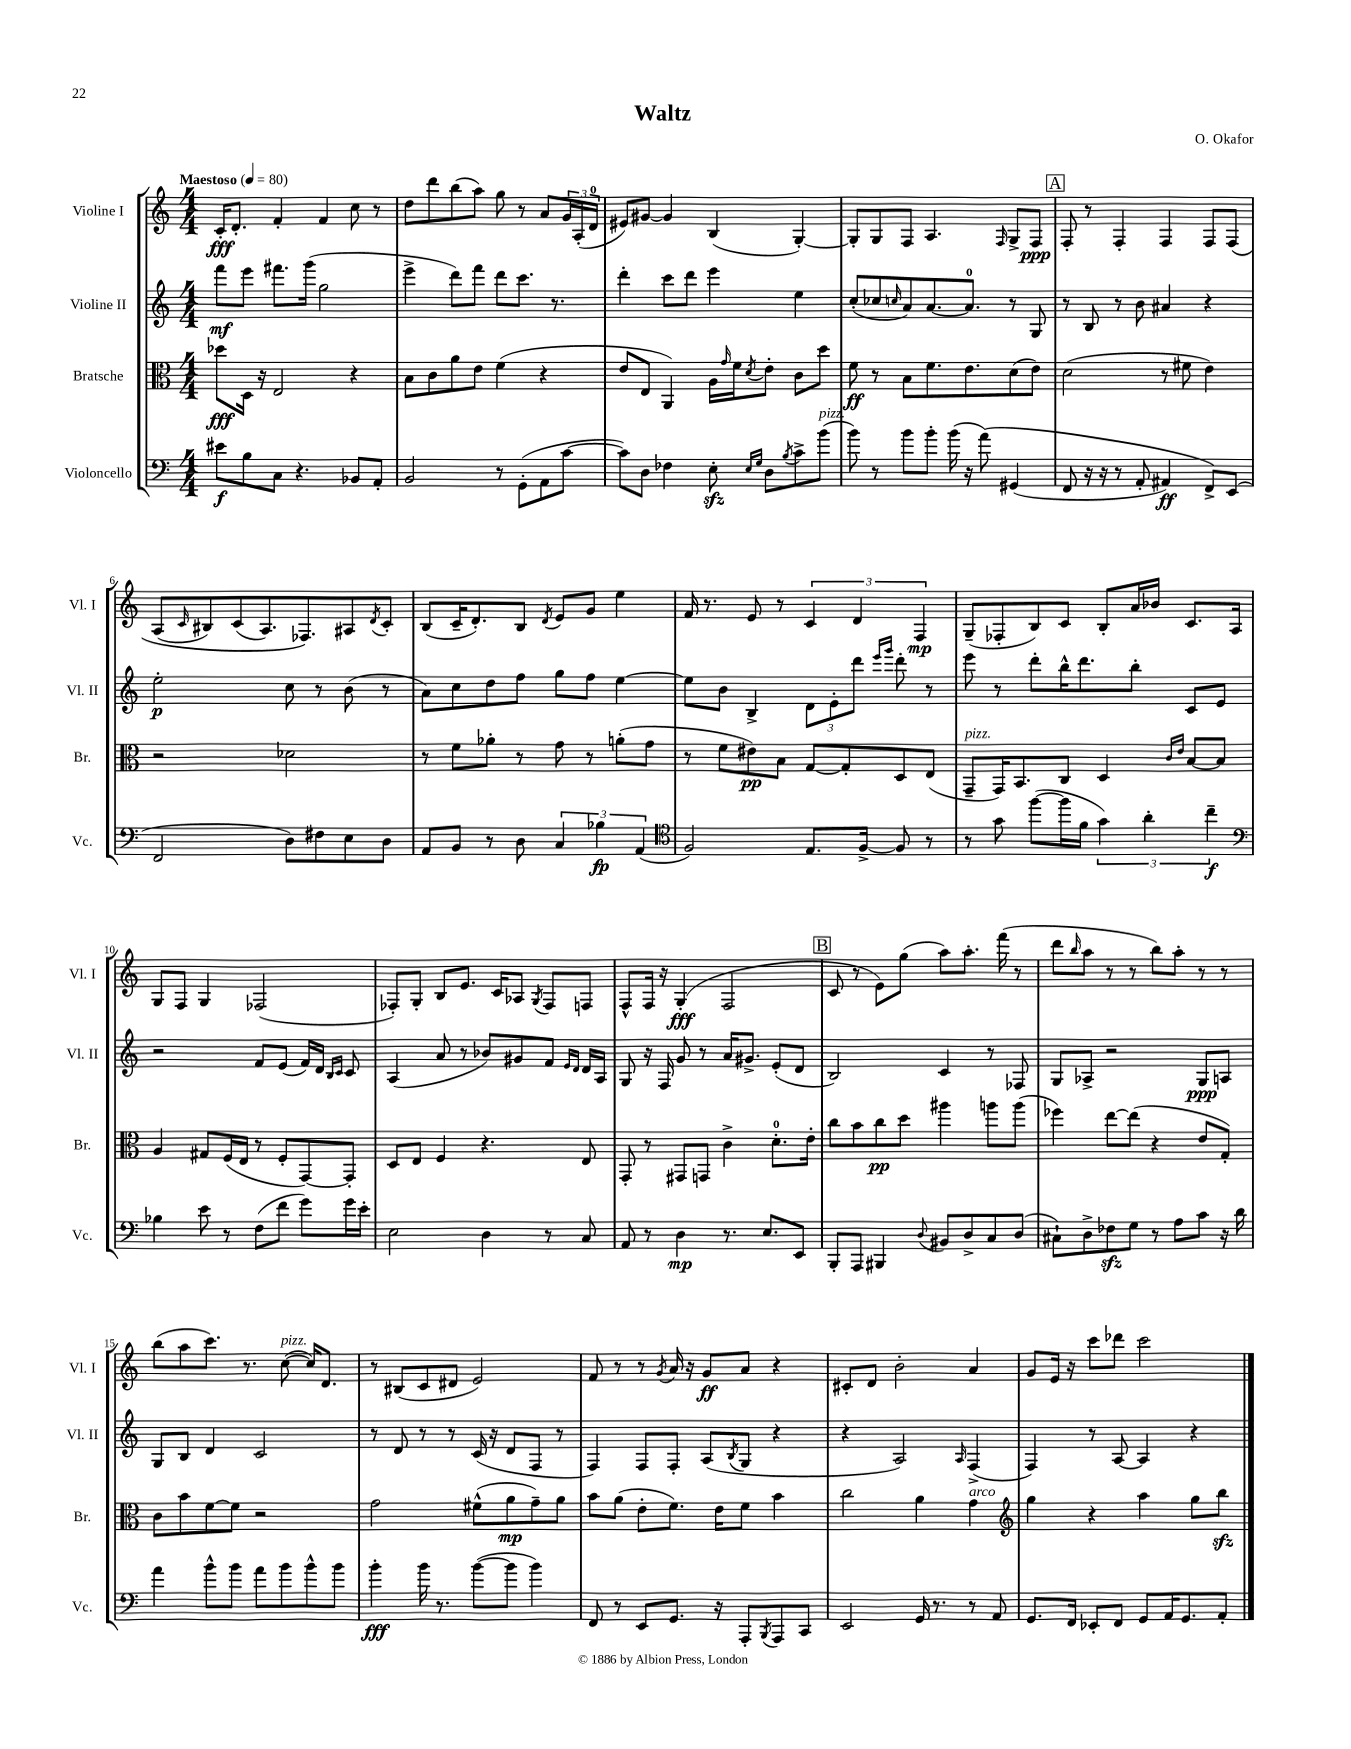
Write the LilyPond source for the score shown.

\header { title = "Waltz" composer = "O. Okafor" }
<<
\new StaffGroup <<
\new Staff = "s0" \with { instrumentName = "Violine I" shortInstrumentName = "Vl. I" } {
    \clef treble \key c \major \numericTimeSignature \time 4/4 \tempo "Maestoso" 4 = 80
    c'16-.\fff d'8.-. f'4-. f'4 c''8 r8 |
    d''8 d'''8 b''8( a''8) g''8 r8 a'8 \tuplet 3/2 { g'16 a16-.( d'16-0 } |
    eis'8) gis'8~ gis'4 b4( g4~-.) |
    g8-. g8 f8 a4. \grace { f16 } g8-> f8\ppp |
    \mark \markup { \box "A" } f8-. r8 f4-. f4 f8 f8\( |
    a8( \grace { c'16 } bis8) c'8( a8.) fes8.\) ais8 \acciaccatura { d'8 } c'8-. |
    b8( c'16-- d'8.-.) b8 \acciaccatura { d'8 } e'8 g'8 e''4 |
    f'16 r8. e'8 r8 \tuplet 3/2 { c'4 d'4 f4\mp } |
    g8--( fes8-. b8) c'8 b8-. a'16 bes'16 c'8. a16 |
    g8 f8 g4 fes2( |
    fes8-.) g8-. b8 e'8. c'16 aes8 \acciaccatura { g8 } fes8 f8 |
    f8-^ f16 r16 g4-.\fff( f2 |
    \mark \markup { \box "B" } c'8 r8 e'8) g''8( a''8) a''8.-. f'''16( r8 |
    d'''8 \grace { b''16 } a''8 r8 r8 b''8) a''8-. r8 r8 |
    b''8( a''8 c'''8.) r8. c''8~^\markup { \italic "pizz." }( c''16) d'8. |
    r8 bis8( c'8 dis'8 e'2) |
    f'8 r8 r8 \acciaccatura { g'8 } a'16 r16 g'8\ff a'8 r4 |
    cis'8-. d'8 b'2-. a'4 |
    g'8 e'16 r16 c'''8 des'''8 c'''2 \bar "|." |
}
\new Staff = "s1" \with { instrumentName = "Violine II" shortInstrumentName = "Vl. II" } {
    \clef treble \key c \major \numericTimeSignature \time 4/4
    f'''8\mf e'''8 fis'''8. g'''16( g''2 |
    e'''4-> d'''8) f'''8 d'''8 c'''8. r8. |
    d'''4-. c'''8 d'''8 e'''4 e''4 |
    c''8-.( ces''8 \grace { c''16 } a'8) a'8.~ a'8.-0 r8 g8 |
    \mark \markup { \box "A" } r8 b8 r8 b'8 ais'4 r4 |
    e''2-.\p c''8 r8 b'8( r8 |
    a'8) c''8 d''8 f''8 g''8 f''8 e''4~ |
    e''8 b'8 b4-> \tuplet 3/2 { d'8 e'8-. d'''8 } \grace { e'''16 g'''16 } d'''8-. r8 |
    e'''8 r8 d'''8-. b''16-^ d'''8. b''8-. c'8 e'8 |
    r2 f'8 e'8( f'16) d'16 \grace { b16 c'16 } c'8 |
    a4( a'8 r8 bes'8) gis'8 f'8 \grace { e'16 d'16 } d'16 a16 |
    g8 r16 f16 g'8 r8 a'16 gis'8.-> e'8-.( d'8 |
    \mark \markup { \box "B" } b2) c'4 r8 fes8 |
    g8 aes8-> r2 g8\ppp a8 |
    g8 b8 d'4 c'2 |
    r8 d'8 r8 r8 c'16( r16 d'8 f8 r8 |
    f4) f8 f8-. a8( \acciaccatura { b8 } g8 r4 |
    r4 a2) \grace { a16 } f4->( |
    f4) r8 a8~ a4 r4 \bar "|." |
}
\new Staff = "s2" \with { instrumentName = "Bratsche" shortInstrumentName = "Br." } {
    \clef alto \key c \major \numericTimeSignature \time 4/4
    des''8\fff d16 r16 e2 r4 |
    b8 c'8 a'8 e'8 f'4( r4 |
    e'8 e8 a,4) a16 \grace { g'16 } f'16 \acciaccatura { d'8 } e'8-. c'8 d''8 |
    f'8\ff r8 b8 f'8. e'8. d'8( e'8) |
    \mark \markup { \box "A" } d'2( r8 fis'8 e'4) |
    r2 des'2 |
    r8 f'8 aes'8-. r8 g'8 r8 a'8-.( g'8 |
    r8 f'8 eis'8\pp) b8 g8~ g8-. d8 e8( |
    g,8--^\markup { \italic "pizz." } g,16) b,8. c8 d4 \grace { c'16 e'16 } b8~ b8 |
    a4 gis8 f16( e16 r8 f8-. g,8~) g,8-. |
    d8 e8 f4 r4. e8 |
    g,8-. r8 gis,8 g,8 c'4-> d'8.-0-. e'16-. |
    \mark \markup { \box "B" } c''8 b'8 c''8\pp d''8 ais''4 a''8 a''8( |
    fes''4) e''8~ e''8( r4 e'8 g8-.) |
    c'8 b'8 f'8~ f'8 r2 |
    g'2 fis'8-^( a'8\mp g'8--) a'8 |
    b'8 a'8( e'8-. f'8.) e'16 f'8 b'4 |
    c''2 a'4 g'4^\markup { \italic "arco" } |
    \clef treble g''4 r4 a''4 g''8 b''8\sfz \bar "|." |
}
\new Staff = "s3" \with { instrumentName = "Violoncello" shortInstrumentName = "Vc." } {
    \clef bass \key c \major \numericTimeSignature \time 4/4
    eis'8\f b8 c8 r4. bes,8 a,8-. |
    b,2 r8 g,8-.( a,8 c'8~ |
    c'8) d8 fes4 e8-.\sfz \grace { e16 g16 } d8 \acciaccatura { b8 } c'8-> b'8^\markup { \italic "pizz." }( |
    b'8) r8 b'8 b'8-. b'16( r16 a'8)\( gis,4( |
    \mark \markup { \box "A" } f,8 r16 r16 r8 a,8-. ais,4\ff) f,8->\) e,8( |
    f,2 d8) fis8 e8 d8 |
    a,8 b,8 r8 d8 \tuplet 3/2 { c4 bes4\fp a,4( } |
    \clef tenor f2) e8. f16~-> f8 r8 |
    r8 g'8 f''8~( f''16 f'16 \tuplet 3/2 { g'4) a'4-. c''4--\f } |
    \clef bass bes4 e'8 r8 f8( f'8 g'8) g'16 e'16-. |
    e2 d4 r8 c8 |
    a,8 r8 d4\mp r8. e8. e,8 |
    \mark \markup { \box "B" } b,,8-. a,,8 bis,,4 \appoggiatura { d8 } bis,8 d8-> c8 d8( |
    cis8-!) d8-> fes8\sfz g8 r8 a8 c'8 r16 d'16 |
    a'4 b'8-^ b'8 a'8 b'8 b'8-^ b'8 |
    b'4-.\fff b'16 r8. b'8~( b'8 b'4) |
    f,8 r8 e,8 g,8. r16 a,,8-. \acciaccatura { b,,8 } a,,8 c,8 |
    e,2 g,16 r8. r8 a,8 |
    g,8. f,16 ees,8-. f,8 g,8 a,16 g,8. a,8-. \bar "|." |
}
>>
>>
